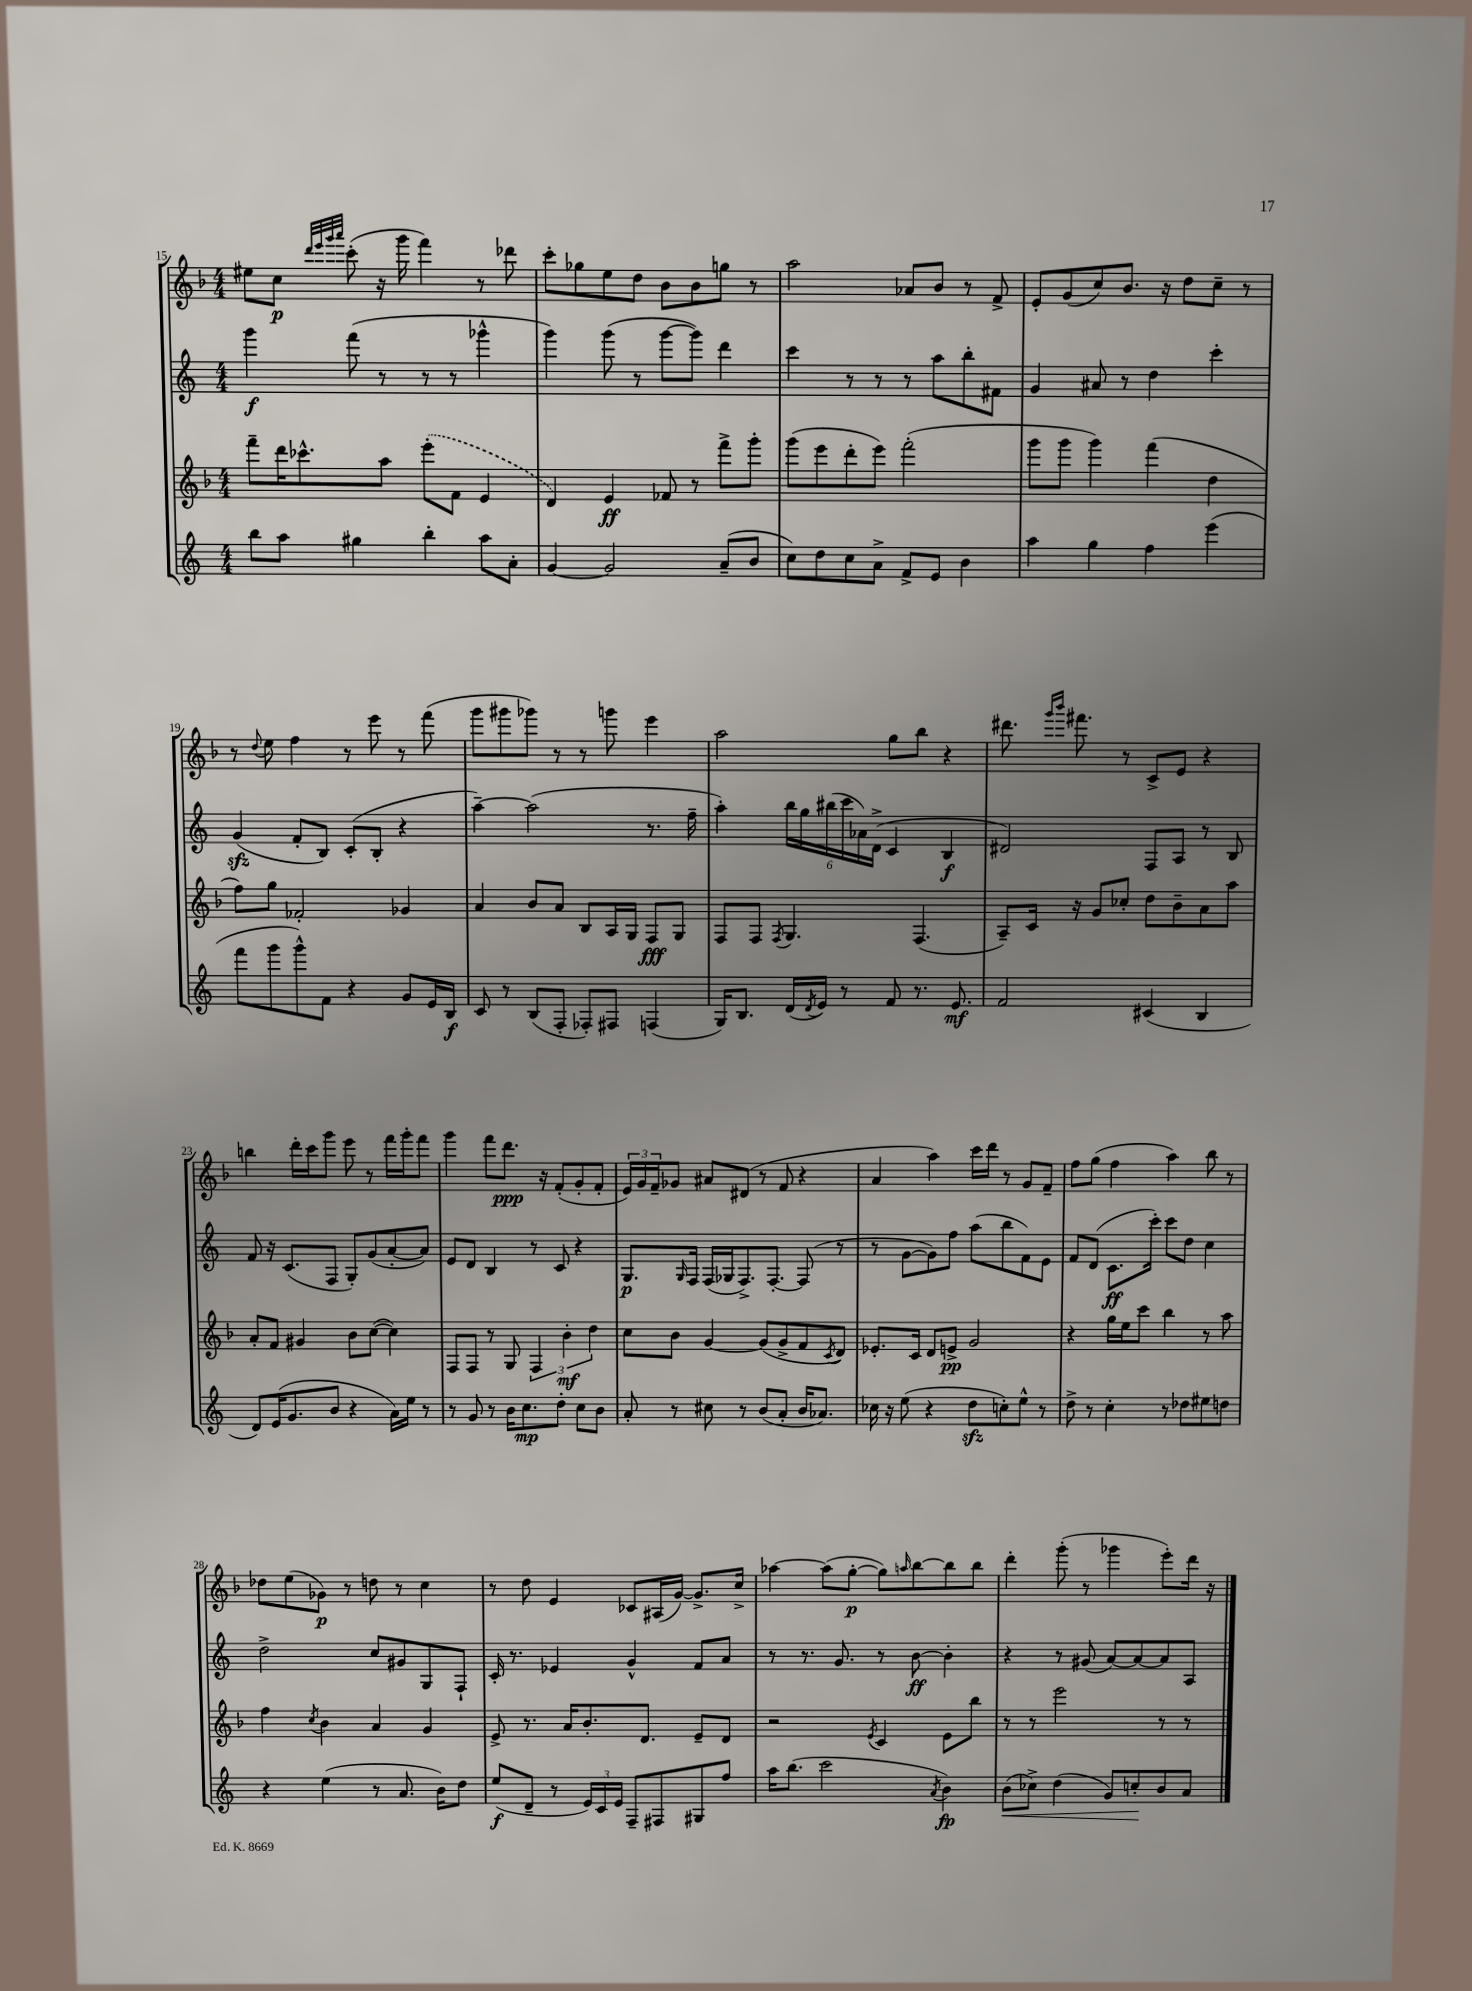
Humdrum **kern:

**kern	**kern	**kern	**kern
*staff4	*staff3	*staff2	*staff1
*clefG2	*clefG2	*clefG2	*clefG2
*k[]	*k[b-]	*k[]	*k[b-]
*M4/4	*M4/4	*M4/4	*M4/4
8bb	8fff~	4ggg	8ee#
8aa	16ddd	.	8cc
.	8.ccc-^^	.	.
.	.	.	32qqddd
.	.	.	32qqeee
.	.	.	32qqggg
.	.	.	32qqaaa
4gg#	.	(8fff	(8ccc'
.	8aa	8r	16r
.	.	.	16ggg
4bb'	(8eee'	8r	4fff)
.	8f	8r	.
8aa	4e	4ggg-^^	8r
8a'	.	.	8ddd-
=	=	=	=
[4g	4d)	4ggg)	8ccc'
.	.	.	8gg-
2g]	4e	(8ggg	8ee
.	.	8r	8dd
.	8f-	[8ggg	8b-
.	8r	8ggg])	8b-
(8a~	8fff^	4ddd	8gg
8b	8ggg'	.	8r
=	=	=	=
8cc)	(8ggg	4ccc	2aa
8dd	8eee	.	.
8cc	8ddd'	8r	.
8a^	8eee)	8r	.
8f^	(2fff'	8r	8a-
8e	.	8aa	8b-
4b	.	8bb'	8r
.	.	8f#	8f^
=	=	=	=
4aa	8ggg	4g	8e'
.	8ggg	.	(8g
4gg	4ggg)	8a#	8cc)
.	.	8r	8.b-
4ff	(4fff	4dd	.
.	.	.	16r
.	.	.	8dd
(4eee	4dd	4ccc'	8cc~
.	.	.	8r
=	=	=	=
8fff	8ff)	(4g	8r
.	.	.	8qqdd
8ggg	8gg	.	8ee
8ggg^^)	2f-'	8f'	4ff
8f	.	8B)	.
4r	.	(8c'	8r
.	.	8B'	8eee
8g	4g-	4r	8r
16e	.	.	(8fff
16B	.	.	.
=	=	=	=
8c	4a	[4aa~)	8ggg
8r	.	.	8ggg#
(8B	8b-	(2aa]	8ggg-)
8F'	8a	.	8r
8F-')	8B-	.	8r
8F#	16A	.	8ggg
.	16G	.	.
(4F	8F	8.r	4eee
.	8G	.	.
.	.	16ff~	.
=	=	=	=
16G)	8F	4aa')	2aa
8.B	.	.	.
.	8F	.	.
.	8qF	.	.
(16d	4.G	24bb	.
.	.	24gg	.
8qd	.	.	.
16e)	.	.	.
.	.	(24bb#	.
8r	.	24ccc	.
.	.	24a-)	.
.	.	(24d^	.
8f	.	4c	8gg
8.r	(4.F	.	8bb-
.	.	4B	4r
8.e	.	.	.
=	=	=	=
2f	8A~)	2d#)	8.ddd#
.	16c	.	.
.	.	.	16qqggg
.	.	.	16qqbbb-
.	16r	.	8.fff#
.	8g	.	.
.	8cc-'	.	8r
(4c#	8dd	8F	8c^
.	8b-~	8A	8e
4B	8a	8r	4r
.	8aa	8B	.
=	=	=	=
8d)	8a'	8f	4bb
(16e	8f	16r	.
8.g	.	(8.c	.
.	4g#	.	16ddd'
.	.	.	16ccc
8b	.	8F	8ggg
4r	8b-	8G')	8eee
.	([8cc	(8g	8r
16a)	4cc])	[8a'	16fff
16ee	.	.	16ggg'
8r	.	8a])	8fff
=	=	=	=
8r	8F	8e	4ggg
8g	8F	8d	.
8r	8r	4B	8fff
16b	8G	.	8.ddd
8.cc	.	.	.
.	6F	8r	.
.	.	.	16r
8dd'	.	8c	(8f'
.	6b-'	.	.
8cc	.	4r	8g'
.	6dd	.	.
8b	.	.	8f'
=	=	=	=
8a'	8cc	8.G	24e)
.	.	.	24g
.	.	.	24f~
8r	8b-	.	8g-
.	.	16qqG	.
.	.	16F	.
8cc#	[4g	(16F	8a#
.	.	16G-	.
8r	.	8.F^)	(8d#
(8b	(8g]	.	8r
.	.	[8.F'	.
8a'	8g^	.	8f
16b	8f	(8F]	4r
8.a-)	.	.	.
.	8qc	.	.
.	8d)	8r	.
=	=	=	=
16cc-	8.e-'	8r	4a
16r	.	.	.
(8ee	.	[8g	.
.	16c	.	.
4r	8d	8g])	4aa)
.	8e^	8ff	.
8dd	2g	(8aa	16ccc
.	.	.	16ddd
8cc')	.	8bb	8r
8ee^^	.	8f)	8g
8r	.	8e	8f~
=	=	=	=
8dd^	4r	8f	8ff
8r	.	(8d	(8gg
4cc'	16gg	8.c	4ff
.	16ee	.	.
.	8ccc	.	.
.	.	16ccc')	.
8r	4bb-	8ccc	4aa)
8dd-	.	8dd	.
8ee#	8r	4cc	8bb-
8dd	8aa	.	8r
=	=	=	=
4r	4ff	2dd^	8dd-
.	.	.	(8ee
.	8qcc	.	.
(4ee	4b-	.	8g-)
.	.	.	8r
8r	4a	8cc	8dd
8.a	.	8g#	8r
.	4g	8G	4cc
16b)	.	.	.
8dd	.	8F`	.
=	=	=	=
(8ee	8e^	16c'	8r
.	.	8.r	.
8d~	8.r	.	8dd
8r	.	4e-	4e
.	16a	.	.
24e)	8.b-'	.	.
24c	.	.	.
24e	.	.	.
8F~	.	4g^^	8c-
.	8.d	.	.
8F#	.	.	(16A#
.	.	.	[16g)
8G#	8e~	8f	8.g^]
8ff	8d	8a	.
.	.	.	16cc^
=	=	=	=
16aa	2r	8r	[4aa-
(8.bb	.	.	.
.	.	8.r	.
2ccc	.	.	(8aa-]
.	.	8.g	.
.	.	.	[8gg'
.	8qe	.	.
.	4c	8r	8gg])
.	.	.	16qqaa
.	.	[8b	[8bb-
8qa	.	.	.
4b)	8e	4b']	8bb-]
.	8bb-	.	8bb-
=	=	=	=
(8b	8r	4r	4ddd'
8cc-^)	8r	.	.
(4dd	2eee	8r	(8ggg'
.	.	(8g#	8r
8g)	.	[8a)	4ggg-
8cc'	.	8a_	.
8b	8r	8a]	8eee')
8a	8r	8A	16ddd
.	.	.	16r
==	==	==	==
*-	*-	*-	*-
